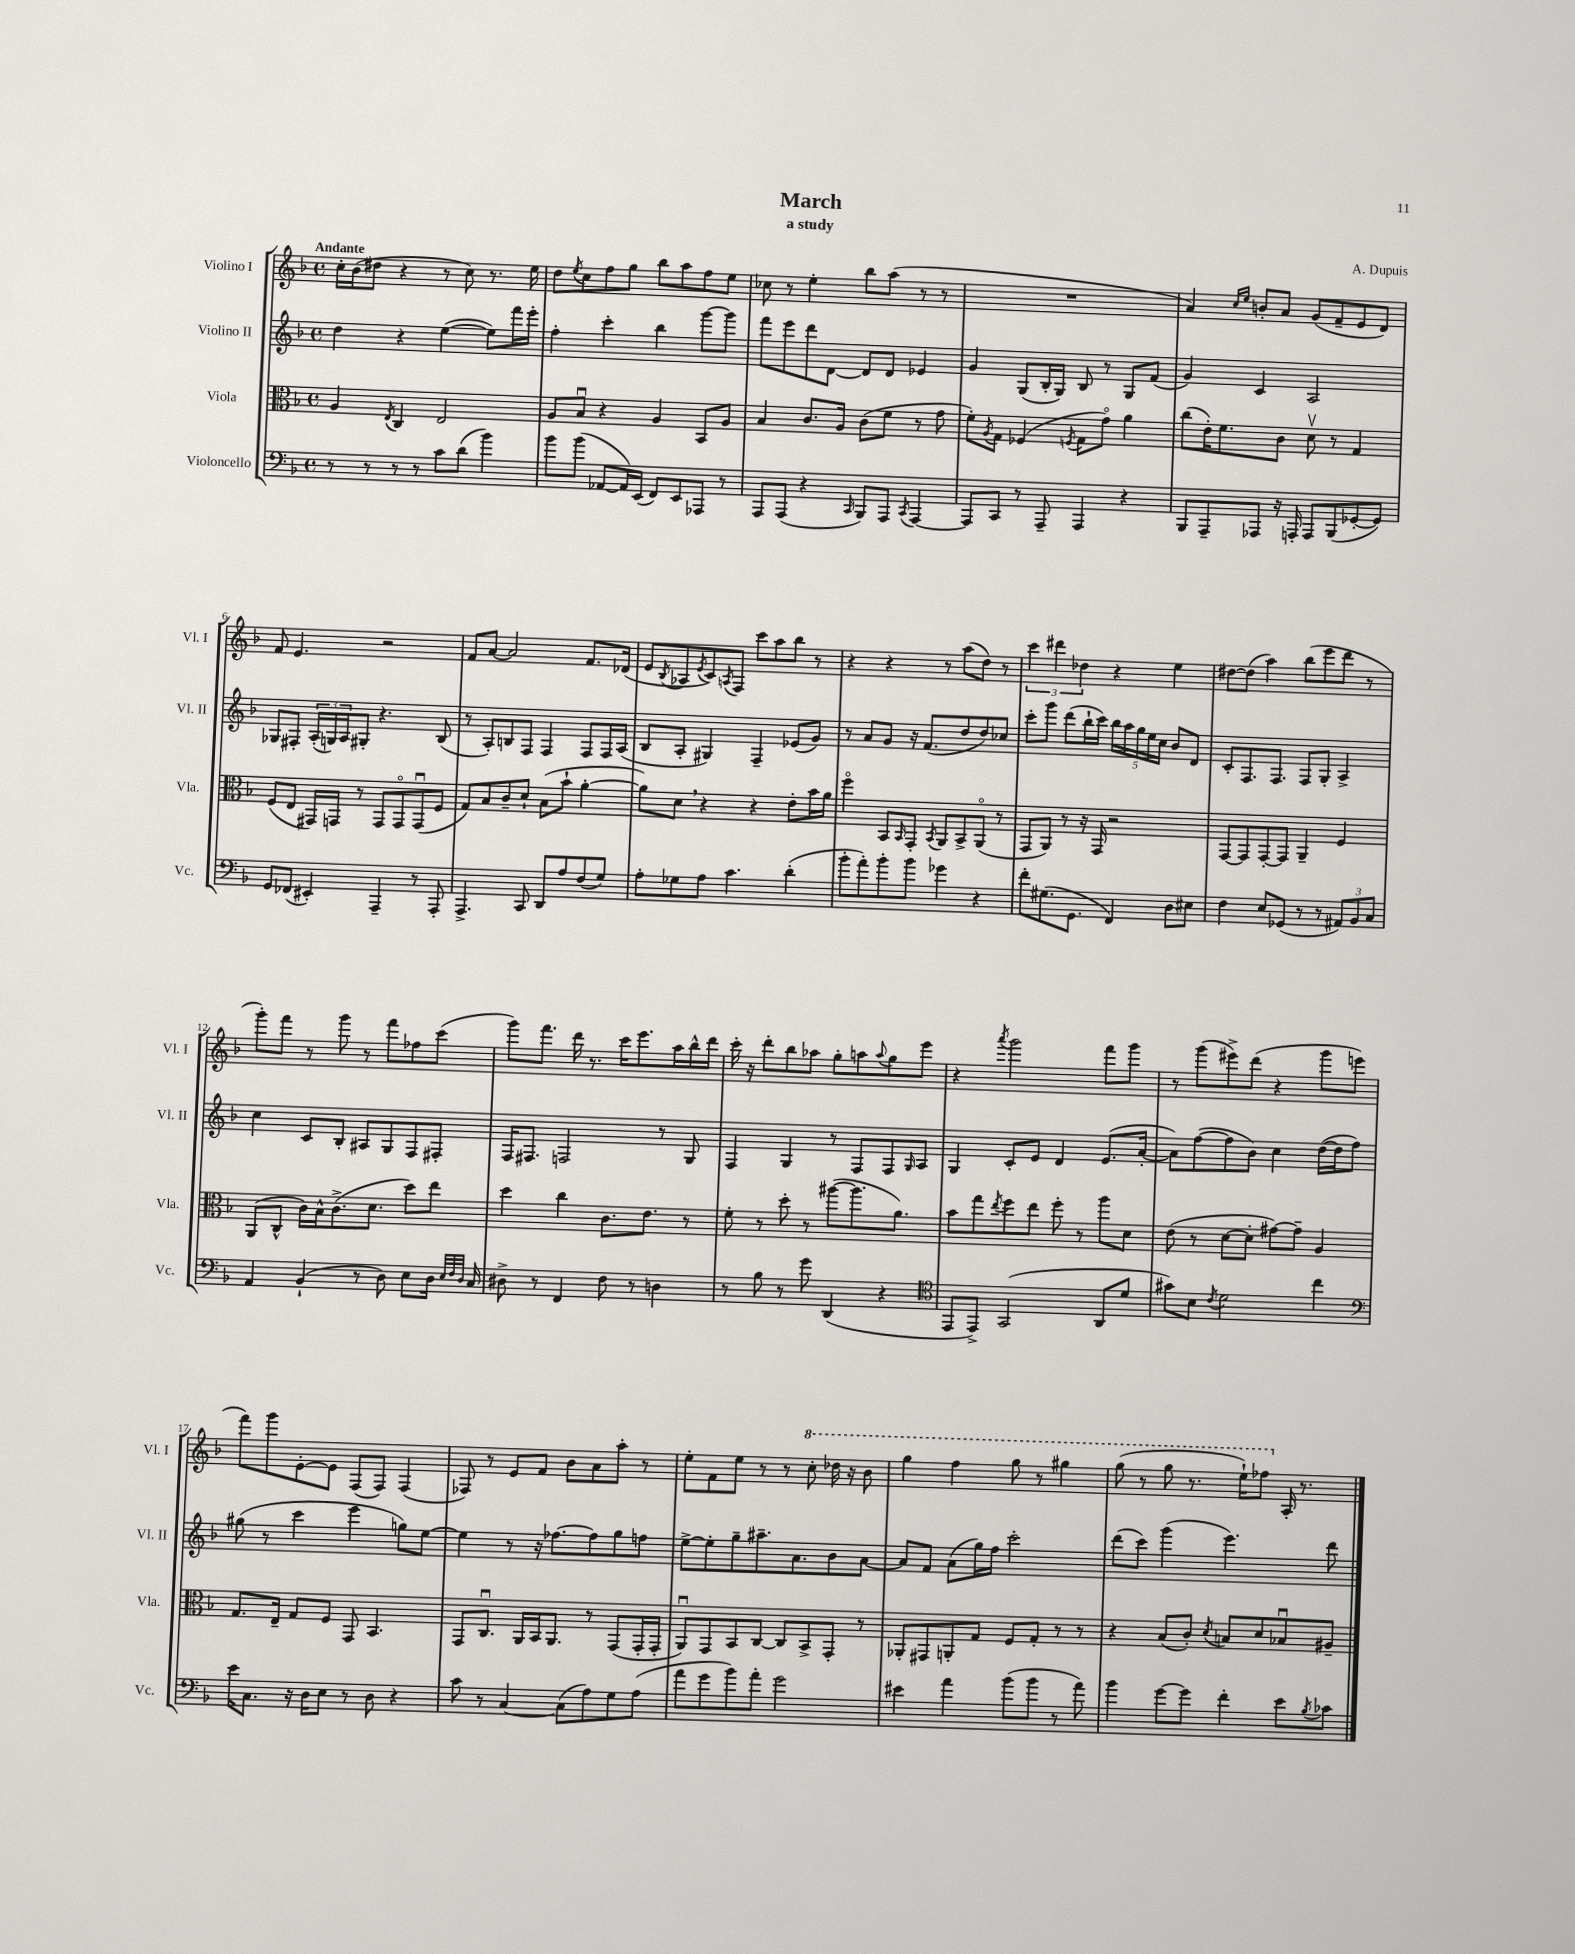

**kern	**kern	**kern	**kern
*staff4	*staff3	*staff2	*staff1
*clefF4	*clefC3	*clefG2	*clefG2
*k[b-]	*k[b-]	*k[b-]	*k[b-]
*M4/4	*M4/4	*M4/4	*M4/4
*met(c)	*met(c)	*met(c)	*met(c)
8r	4A/	4dd\	16cc'\LL
.	.	.	(16b-\J
8r	.	.	8dd#\J
.	8qE/	.	.
8r	4C/	4r	4r
8r	.	.	.
8c\L	2E/	([4ee\	8r
(8d\J	.	.	8cc\)
4b-\)	.	8ee\]L)	8.r
.	.	16fff\L	.
.	.	16eee'\JJ	16ee\
=	=	=	=
8b-\L	8A/L	4ff'\	8dd\L
.	.	.	8qee/
(8b-\J	8B-u/J	.	8cc\
[8AA-/L	4r	4ccc'\	8ff\
16AA-/]L)	.	.	8gg\J
(16EE/JJ	.	.	.
8FF/L)	4A/	4bb-\	8bb-\L
8EE/	.	.	8aa\
8AAA-/J	8BB-/L	[8ggg\L	8ff\
8r	8A/J	8ggg\]J	8ee\J
=	=	=	=
8AAA/L	4B-/	8fff\L	8cc-\
(8AAA/J	.	8eee\	8r
4r	8.c/L	8ddd\	4ee'\
.	.	[8d\J	.
.	16A/Jk	.	.
16qqCC/	.	.	.
8BBB-/L)	(8c\L	8d/]L	8bb-\L
8AAA/J	8f\J	8d/J	(8aa\J
8qCC/	.	.	.
[4AAA/	8r	4e-/	8r
.	8g\	.	8r
=	=	=	=
8AAA/]L	8f'\L)	4g/	1r
.	8qA/	.	.
8CC/J	8G\J	.	.
8r	(4F-/	(8G/L	.
8AAA~/	.	16B-'/L	.
.	.	16G/JJ)	.
.	8qF/	.	.
4AAA/	8G\L	8B-/	.
.	8go\J)	8r	.
4r	4a\	8G/L	.
.	.	(8f/J	.
=	=	=	=
8BBB-/L	(8cc\L	4g/)	4a/)
8AAA~/	16e'\K)	.	.
.	8.f\	.	.
.	.	.	16qqcc/LL
.	.	.	16qqee/JJ
8AAA-/J	.	4c/	8b'/L
16r	8c\J	.	8a/J
16AAA'/	.	.	.
8AAA/L	8dv\	2A/	(8g/L
(8BBB-/	8r	.	8f~/
[8GG-'/	4G/	.	8e/
8GG-/]J)	.	.	8d/J)
=	=	=	=
8GG/L	(8F/L	8G-/L	8f/
(8FF-/J	8E/J	8F#'/J	4.e/
4EE#'/)	16GG#/LL)	(24A'/LL	.
.	.	24G/)	.
.	16GG/JJ	.	.
.	.	24A/J	.
.	8r	8G#'/J	.
4AAA~/	8GG/L	4.r	2r
.	8GGo/	.	.
8r	(8GGu/	.	.
8AAA'/	8F/J	(8B-/	.
=	=	=	=
4.AAA^/	8G/L)	8r	8f/L
.	8B-/	8A'/L)	[8a/J
.	8c~/	8B/	2a/]
8CC/	8d`/J	8F/J	.
8DD/L	(8B-\L	4F/	.
8A/	8b-`\J	.	.
(8F/	[4a'\	8F/L	8.f/L
8G/J)	.	16F/L	.
.	.	(16A/JJ	(16d-/Jk
=	=	=	=
8A'\L	8a\]L)	8B-/L	8e/L
.	.	.	8qB-/
8G-\	8d\J	8A'/J	8A-/
.	.	.	8qe/
8A\J	4r	4G#/)	8c/)
.	.	.	8qA/
4.c\	.	.	8F/J
.	4r	4F~/	8ccc\L
.	.	.	8aa\
(4d'\	8e'\L	(8e-/L	8bb-\J
.	16b-\L	8g/J)	8r
.	16a\JJ	.	.
=	=	=	=
8b-'\L	4ffo\	8r	4r
8a'\)	.	8a/L	.
8b-'\	8BB-/L	8g/J	4r
.	16qqBB-/	.	.
8b-\J	8GG'/J	16r	.
.	.	(8.f/L	.
.	8qBB-/	.	.
4g-\	8AA/L	.	8r
.	8BB-^/	8dd/	(8aa\L
4r	(8AAo/J	8dd/)	8dd\J)
.	8r	8cc-/J	8r
=	=	=	=
8f'\L	8GG/L	8ccc'\L	6ccc\
(8.G#\	8AA/J)	8ggg\J	.
.	.	.	6ddd#\
.	8r	(8ddd\L	.
8.GG\J	.	.	.
.	.	.	6dd-\
.	16r	16bb-`\L	.
.	16GG/	16ccc\JJ)	.
4FF/)	2r	20bb-\LL	4r
.	.	20aa\	.
.	.	20gg\	.
.	.	20ee\	.
.	.	20cc\JJ	.
8D\L	.	8b-/L	4ee\
8E#\J	.	8d/J	.
=	=	=	=
4F\	[8GG/L	8c'/L	[8dd#\L
.	8GG/]	8.F/	(8dd#\]J
8E/L	[8GG'/	.	4aa\)
.	.	8.F/J	.
(8GG-/J	8GG/]J	.	.
8r	4AA~/	8F/L	(8bb-\L
8r	.	8G'/J	8eee\
12AA#/L)	4F/	4A^/	8ddd\J
12BB-/	.	.	.
.	.	.	8r
12C/J	.	.	.
=	=	=	=
4AA/	(8AA/L	4cc\	8ggg'\L)
.	8C^^/J	.	8fff\J
(4BB-`/	16c\LL)	8c/L	8r
.	16B-^^\J	.	.
.	(8.c^\	8B-'/J	8ggg\
8r	.	8A#/L	8r
.	8.d\J	.	.
8D\)	.	8G/	8fff\L
8E\L	8dd\L)	8F/	8ff-\
16D\Jk	8ee\J	8F#'/J	(8ccc\J
32qqE/LLL	.	.	.
32qqF/	.	.	.
32qqD/JJJ	.	.	.
16C/	.	.	.
=	=	=	=
8D#^\	4dd\	16F/LK	8ggg\L)
.	.	8.F#/J	.
8r	.	.	8.fff\J
4FF/	4cc\	2F/	.
.	.	.	16ddd\
.	.	.	8.r
8F\	8.c\L	.	.
.	.	.	16ccc\LK
8r	.	.	8.eee\
.	8.e\J	.	.
4D\	.	8r	.
.	.	.	16aa\L
.	8r	8G/	16bb-^^\
.	.	.	16ddd\JJ
=	=	=	=
8r	8f'\	4F/	16ccc'\
.	.	.	16r
8B-\	8r	.	8ddd'\L
8r	8dd'\	4G/	8bb-\
8g\	8r	.	8aa-\J
(4DD/	([8aa#\L	8r	8gg'\L
.	8.aa#\]	8F/L	8aa\
.	.	.	8qqaa/
4r	.	8F/	8gg\
.	8.a\J)	.	.
.	.	16qqG/	.
.	.	8A/J	8eee\J
=	=	=	=
*clefC4	*	*	*
8EE/L	8b-\L	4G/	4r
8EE^/J)	8gg\	.	.
.	8qee/	.	8qaaa/
(2GG/	8ff\	8c'/L	2ggg\
.	8ee\J	8e/J	.
.	8ff'\	4d/	.
.	8r	.	.
8AA/L	8aa\L	(8.e/L	8fff\L
8d/J	8d\J	.	8ggg\J
.	.	[16a'/Jk	.
=	=	=	=
8g#\L)	(8e\	8a\]L)	8r
8B-\J	8r	([8ff\	(8ggg\L
8qc/	.	.	.
2d\	[8d\L	8ff\]	8eee#^\)
.	8d'\]J	8b-\J)	(8ddd\J
.	[8g#\L)	4cc\	4r
.	8g#~\]J	.	.
4cc\	4A/	([16dd\LL	8ggg\L
.	.	16dd\]J	.
.	.	8ff\J)	8eee\J
=	=	=	=
*clefF4	*	*	*
16e\LK	8.G/L	(8gg#\	8fff\L)
8.C\J	.	.	.
.	.	8r	8ggg\
.	16E~/Jk	.	.
16r	8G/L	4ccc\	[8e'\
16D\LK	.	.	.
8E\J	8F/J	.	8e\]J
8r	8GG/	4eee\	(8F/L
8D\	4.BB-/	.	8F/J)
4r	.	8gg\L)	(4F/
.	.	[8ee\J	.
=	=	=	=
8c\	8GG/L	4ee\]	8F-/)
8r	8.Cu/J	.	8r
[4C/	.	8r	8e/L
.	16AA/LL	.	.
.	16BB-/J	16r	8f/J
.	8.AA/J	[8.ff-\L	.
(8C\]L	.	.	8b-\L
8A\)	8r	8ff-\]	8a\
8G\	(8GG/L	8gg\	8aa'\J
(8A\J	16GG'/L	8ff\J	8r
.	16GG'/JJ	.	.
=	=	=	=
8a\L	8AAu/L)	[8ee^\L	8ee'\L
8g\	8GG/	8ee'\]	8f\
8b-\)	8BB-/	8gg~\	8ee\J
8a'\J	[8C/J	8.aa#~\	8r
2g\	8C/]L	.	8r
.	.	8.a\	.
.	8BB-^/	.	8ccc'\
.	8GG'/J	8b-\	16ddd-\
.	.	.	16r
.	8r	[8a\J	8bb-\
=	=	=	=
4e#\	8AA-'/L	8a/]L	4ggg\
.	8GG#/	8f/J	.
4a\	8AA'/	(8a\L	4fff\
.	8G/J	16gg\L)	.
.	.	16ff\JJ	.
(8b-\L	8F/L	2ccc'\	8ggg\
8b-\J	8G'/J	.	8r
8r	8r	.	4ggg#\
8a\)	8r	.	.
=	=	=	=
4b-\	4r	(8ddd\L	(8ggg\
.	.	8ccc\J)	8r
[8g\L	(8B-/L	(4ggg\	8ggg\
8g\]J	8c'/J)	.	8.r
.	8qd/	.	.
4f'\	8B/L	4.eee\)	.
.	.	.	16eee`\LK)
.	8d/	.	8fff-\J
8e\L	8B-u/	.	16A'/
.	.	.	8.r
8qB-/	.	.	.
8c-\J	8A#~/J	8ddd\	.
==	==	==	==
*-	*-	*-	*-
